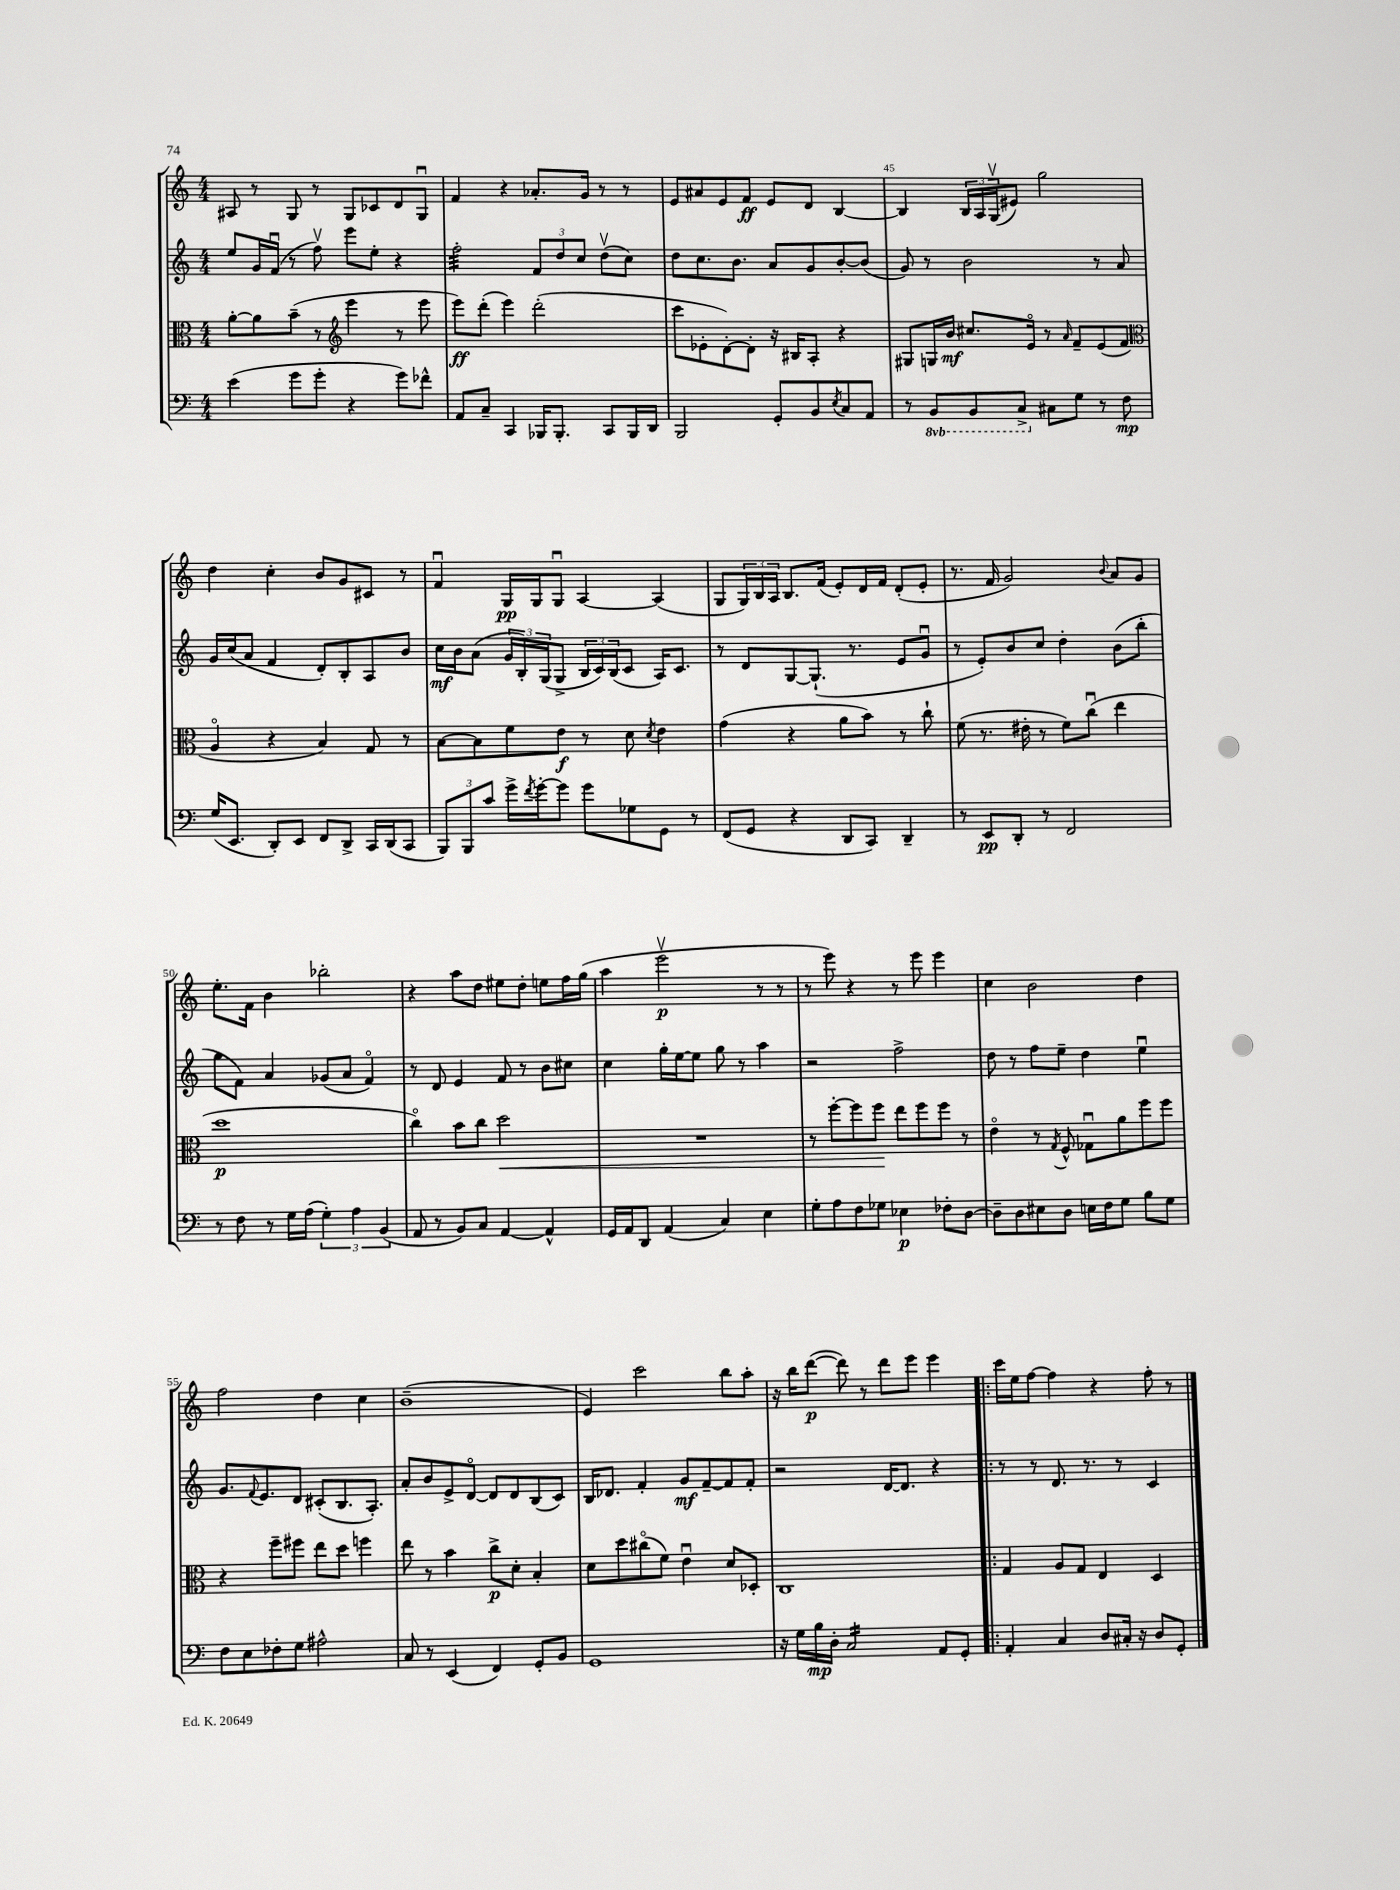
<<
\new StaffGroup <<
\new Staff = "s0" {
    \clef treble \key c \major \numericTimeSignature \time 4/4
    ais8 r8 g8 r8 g8 ces'8 d'8 g8\downbow |
    f'4 r4 aes'8.-. g'16 r8 r8 |
    e'8 ais'8 e'8 f'8\ff e'8 d'8 b4~ |
    b4 \tuplet 3/2 { b16 a16 g16\upbow( } eis'8) g''2 |
    d''4 c''4-. b'8 g'8 cis'8 r8 |
    f'4\downbow g16\pp g16 g8\downbow a4~ a4( |
    g8 \tuplet 3/2 { g16) b16 a16 } b8. f'16( e'8-.) d'16 f'16 d'8-.( e'8-. |
    r8. f'16 g'2) \appoggiatura { b'8 } a'8 g'8 |
    e''8.-. f'16 b'4 bes''2-. |
    r4 a''8 d''8 eis''8 d''8-. e''8 f''16 g''16( |
    a''4 e'''2\upbow\p r8 r8 |
    r8 e'''8) r4 r8 e'''8 e'''4 |
    c''4 b'2 d''4 |
    f''2 d''4 c''4 |
    b'1--( |
    e'4) c'''2 b''8 a''8-. |
    r16 b''16 d'''8~\p( d'''8) r8 d'''8 e'''8 e'''4 |
    \bar ".|:" c'''16 e''16 f''8~ f''4 r4 f''8-. r8 \bar "|." |
}
\new Staff = "s1" {
    \clef treble \key c \major \numericTimeSignature \time 4/4
    e''8 g'16 f'16\downbow( r8 f''8\upbow) e'''8 e''8-. r4 |
    f''2:32-. \tuplet 3/2 { f'8 d''8 c''8 } d''8\upbow( c''8) |
    d''8 c''8. b'8. a'8 g'8 b'8~-. b'8( |
    g'8) r8 b'2 r8 a'8 |
    g'16 c''16( a'8 f'4 d'8-.) b8-. a8 b'8 |
    c''16\mf b'16 a'8( \tuplet 3/2 { g'16 b16-.) g16( } g8-> \tuplet 3/2 { b16 c'16) b16( } c'8 a16) c'8. |
    r8 d'8 g8~ g8.-!( r8. e'8 g'8\downbow |
    r8 e'8-.) b'8 c''8 d''4-. b'8( b''8-. |
    g''8 f'8) a'4 ges'8( a'8 f'4\flageolet) |
    r8 d'8 e'4 f'8 r8 b'8 cis''8 |
    c''4 g''16-. e''16~ e''8 g''8 r8 a''4 |
    r2 f''2-> |
    d''8 r8 f''8 e''8-- d''4 e''4\downbow |
    g'8. \appoggiatura { f'8 } e'8. d'8 cis'8-.( b8. a8.-.) |
    a'8-. b'8 e'8-> d'8~\flageolet d'8 d'8 b8( c'8) |
    b16 des'8. f'4-. g'8\mf f'8~-- f'8 f'8-. |
    r2 d'16~ d'8. r4 |
    \bar ".|:" r8 r8 d'8. r8. r8 c'4 \bar "|." |
}
\new Staff = "s2" {
    \clef alto \key c \major \numericTimeSignature \time 4/4
    a'8~-. a'8 b'8--( r8 \clef treble e'''4 r8 e'''8 |
    e'''8\ff) d'''8-.( e'''4) d'''2-.( |
    c'''8 ees'8-. d'8~-.) d'8-. r16 bis16 a8-. r4 |
    gis8 g16 b'16\mf cis''8. e'16\flageolet r8 \grace { a'16 } f'8-- e'8( f'8 |
    \clef alto a4\flageolet r4 b4) g8 r8 |
    b8~ b8 f'8 e'8\f r8 d'8 \acciaccatura { d'8 } e'4 |
    g'4( r4 a'8 b'8) r8 c''8-! |
    f'8( r8. eis'16-. r8 f'8) c''8\downbow( e''4 |
    d''1\p |
    c''4\flageolet) b'8 c''8 d''2\< |
    R1 |
    r8 f''8~-. f''8 f''8\! e''8 f''8 f''8 r8 |
    e'4\flageolet r8 \acciaccatura { g8 } f8-^ ges8\downbow a'8 f''8 f''8 |
    r4 f''8-- fis''8 e''8 d''8 f''4 |
    e''8 r8 b'4 c''8->\p d'8-. b4-. |
    d'8 d''8 cis''8\flageolet( f'8) e'4\downbow d'8 des8-. |
    c1 |
    \bar ".|:" g4 a8 g8 e4 d4 \bar "|." |
}
\new Staff = "s3" {
    \clef bass \key c \major \numericTimeSignature \time 4/4 \set Staff.ottavationMarkups = #ottavation-simple-ordinals
    e'4( g'8 g'8-. r4 g'8) fes'8-^ |
    a,8 c8-- c,4 bes,,16 bes,,8.-. c,8 bes,,16 d,16 |
    b,,2 g,8-. b,8 \acciaccatura { e8 } c8 a,8 |
    r8 \ottava #-1 b,,8 b,,8 c,8-> \ottava #0 cis8 g8 r8 f8\mp |
    g16( e,8. d,8-.) e,8 f,8 d,8-> c,16 d,16( c,8 |
    \tuplet 3/2 { b,,8) b,,8 c'8 } g'16-> \acciaccatura { f'8 } g'16~-. g'8 g'8 ges8 g,8 r8 |
    f,8( g,8 r4 d,8 c,8) d,4-- |
    r8 e,8\pp d,8-. r8 f,2 |
    r8 f8 r8 g16 a16( \tuplet 3/2 { g4-.) a4 b,4( } |
    a,8 r8 b,8) c8 a,4~ a,4-^ |
    g,16 a,16 d,8 a,4( c4) e4 |
    g8-. a8 f8 ges8 ees4\p fes8-. d8~ |
    d8-- d8 eis8 d8 e16 f16 g8 b8 g8 |
    f8 e8 fes8-. g8 ais2-^ |
    c8 r8 e,4( f,4) g,8-. b,8 |
    g,1 |
    r16 g16 b16\mp d16-. c2:16 a,8 g,8-. |
    \bar ".|:" a,4-. c4 d8 cis16-. r16 d8 g,8-. \bar "|." |
}
>>
>>
\layout { \context { \Score currentBarNumber = #42 \override BarNumber.break-visibility = ##(#f #t #t) barNumberVisibility = #(every-nth-bar-number-visible 5) } }
